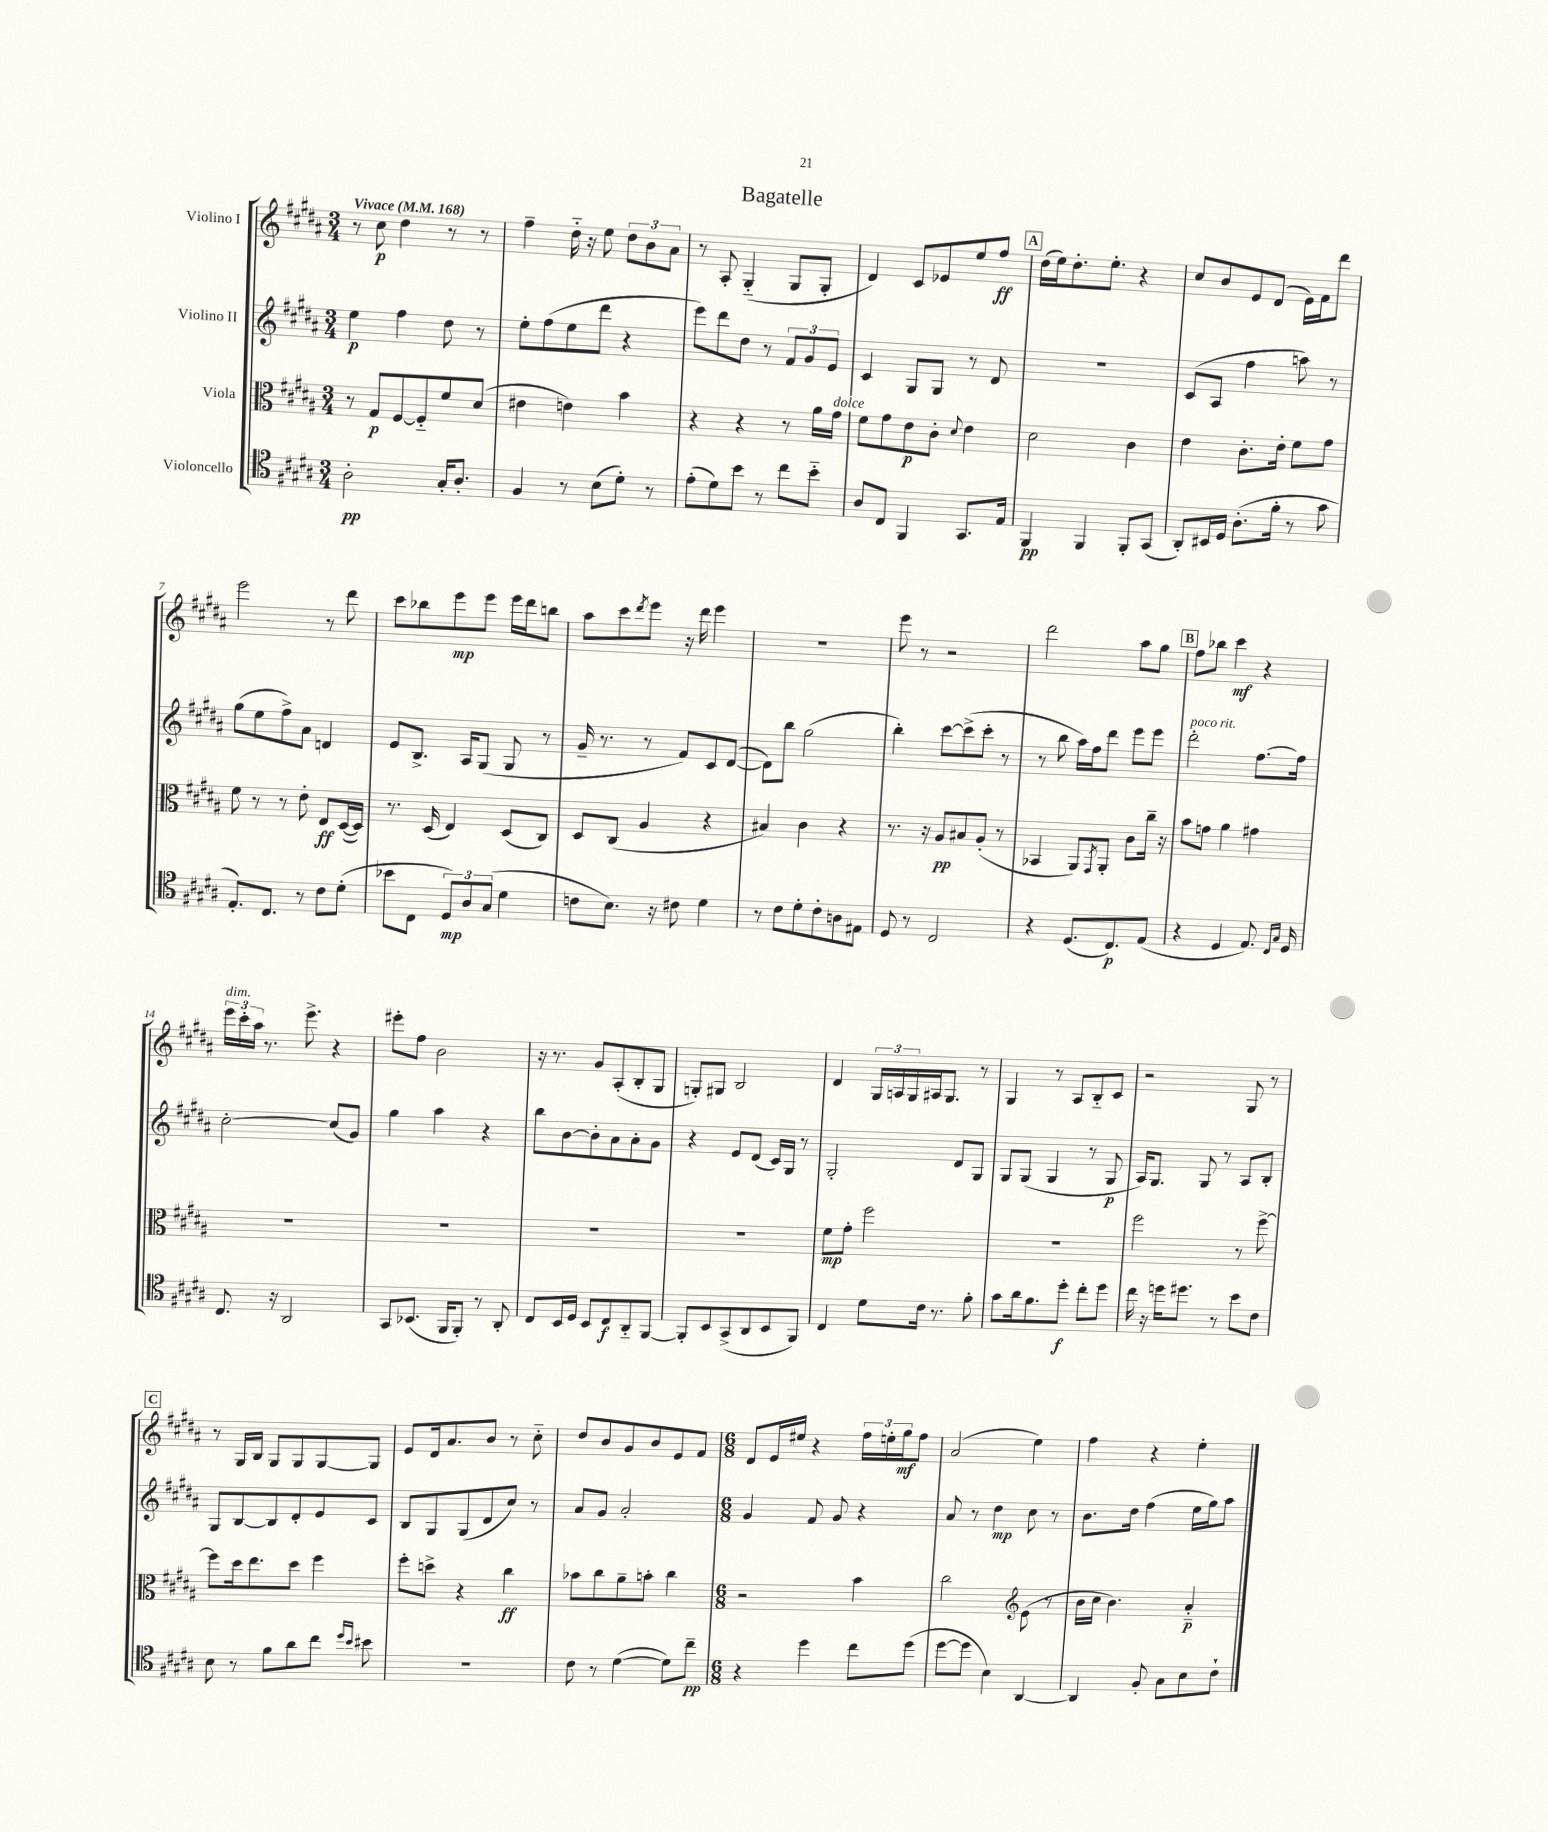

**kern	**kern	**kern	**kern
*staff4	*staff3	*staff2	*staff1
*clefC4	*clefC3	*clefG2	*clefG2
*k[f#c#g#d#a#]	*k[f#c#g#d#a#]	*k[f#c#g#d#a#]	*k[f#c#g#d#a#]
*M3/4	*M3/4	*M3/4	*M3/4
*MM168	*MM168	*MM168	*MM168
2A#'\	8r	4ee\	8r
.	8G#/L	.	8cc#\
.	[8F#/	4ff#\	4dd#\
.	8F#'~/]	.	.
16G#'/LK	8f#/	8dd#\	8r
8.A#'/J	.	.	.
.	(8d#/J	8r	8r
=	=	=	=
4F#/	4e#\	8ee'\L	4ff#~\
.	.	(8ff#\	.
8r	4e\)	8ee\	16dd#'~\
.	.	.	16r
(8B\L	.	8ddd#\J	8ee\
8d#'\J)	4b\	4r	12dd#\L
.	.	.	12b\
8r	.	.	.
.	.	.	12a#\J
=	=	=	=
(8e'\L	4r	8eee\L)	8r
8d#\)	.	8ddd#\	8A#'/
8b\J	4r	8dd#\J	(4G#'~/
8r	.	8r	.
8cc#\L	8r	12f#/L	8G#/L
.	.	12g#/	.
8b'~\J	16a#\LL	.	8G#'/J
.	.	12e/J	.
.	16g#\JJ	.	.
=	=	=	=
8A#/L	8f#\L	4c#/	4d#/)
8C#/J	8g#\	.	.
4FF#/	8e\	8G#/L	8c#/L
.	8c#'\J	8G#/J	8e-/
.	8qqd#/	.	.
8.GG#/L	4e\	8r	8ee/
.	.	8d#/	8ff#/J
16E/Jk	.	.	.
=	=	=	=
4FF#/	2d#\	2.r	(16dd#\LL
.	.	.	16ee\J)
.	.	.	8.dd#'\
4FF#/	.	.	.
.	.	.	8.ee'\J
8FF#'/L	4c#\	.	4r
(8GG#/J	.	.	.
=	=	=	=
8AA#'/L)	4e\	(8c#/L	8cc#/L
16BB#/L	.	8A#/J	8b/
16D#/JJ	.	.	.
(8.A#'\L	8.c#'\L	4ff#\	8e/
.	.	.	(8d#/J
16f#'\Jk	16e'\Jk	.	.
8r	8f#\L	8aa\)	16e\LL)
.	.	.	16f#\J
8g#\	8g#\J	8r	8ddd#\J
=	=	=	=
8.E'/L)	8f#\	(8gg#\L	2eee\
.	8r	8ee\	.
8.C#/J	.	.	.
.	8r	8ff#^\)	.
8r	8e'\	8a#\J	.
8c#\L	8E/L	4d/	8r
(8d#'\J	([16D#/L	.	8ddd#\
.	16D#/]JJ)	.	.
=	=	=	=
8b-\L	8.r	8e/L	8ccc#\L
8C#\J	.	8.B^/J	8bb-\
.	(16D#/	.	.
12D#/L)	4E/)	.	8eee\
.	.	16A#/LK	.
12A#/	.	.	.
.	.	(8G#/J	8eee\J
(12G#/J	.	.	.
4d#\	(8D#/L	8G#/	16eee\LL
.	.	.	16ddd#\J
.	8C#/J)	8r	8bb\J
=	=	=	=
8c\L	8D#/L	16g#~/	8aa#\L
.	.	8.r	.
8.B\J)	(8C#/J	.	8ccc#\
.	.	.	8qddd#/
.	4A#/	8r	8eee\J
16r	.	.	.
8c#\	.	8f#/L)	16r
.	.	.	16ddd#\
4d#\	4r	8c#/	4eee\
.	.	([8d#/J	.
=	=	=	=
8r	4B#/)	8d#\]L)	2.r
8c#\L	.	8bb\J	.
8d#'\	4c#\	(2gg#\	.
8c#'\	.	.	.
8A\	4r	.	.
8E#\J	.	.	.
=	=	=	=
8D#/	8.r	4bb'\)	8eee\
8r	.	.	8r
.	16r	.	.
2C#/	8A#/L	[8ccc#\L	2r
.	8B#/	(8ccc#^\]	.
.	(8A#'/J	8ccc#'\J	.
.	8r	8r	.
=	=	=	=
4r	4BB-/	8r	2ddd#\
.	.	8bb\	.
(8.D#/L	8AA#/L)	16aa#\LL)	.
.	.	16ff#\J	.
.	8qGG#/	.	.
.	8AA#'/J	8ddd#\J	.
8.C#/)	.	.	.
.	8c#\L	8eee\L	8aa#\L
(8E/J	16cc#~\Jk	8eee\J	8gg#\J
.	16r	.	.
=	=	=	=
4r	8b\L	2ddd#'\	8ff#\L
.	8g\J	.	8bb-\J
4D#/	4a#\	.	4ccc#\
8.E/)	4g#\	[8.ff#\L	4r
16qqC#/LL	.	.	.
16qqG#/JJ	.	.	.
16D#/	.	16ff#\]Jk	.
=	=	=	=
8.C#/	2.r	[2cc#'\	24eee\LL
.	.	.	24ccc#'\
.	.	.	24aa#\JJ
.	.	.	8.r
16r	.	.	.
2AA#/	.	.	.
.	.	.	8.eee^\
.	.	(8cc#/]L	4r
.	.	8g#/J)	.
=	=	=	=
8GG#/L	2.r	4gg#\	8eee#'\L
(8.BB-/J	.	.	8ff#\J
.	.	4aa#\	2b\
16FF#/LK	.	.	.
8FF#'/J)	.	.	.
8r	.	4r	.
8AA#'/	.	.	.
=	=	=	=
8C#/L	2.r	8bb\L	16r
.	.	.	8.r
16BB/L	.	[8b\	.
16D#/JJ	.	.	.
8BB/L	.	8b'\]	8g#/L
8C#/	.	8a#\	(8A#'/
8AA#'~/	.	8a#'\	8B'/
[8FF#/J	.	8g#\J	8G#/J
=	=	=	=
8FF#'/]L	2.r	4r	8G'/L)
8BB/	.	.	8G#/J
(8GG#^/	.	8e/L	2B/
8AA#/	.	(8d#/J	.
8BB/	.	16c#/LL)	.
.	.	16G#/JJ	.
8FF#/J)	.	8r	.
=	=	=	=
4C#/	8f#\L	2G#'/	4d#/
.	8g#'\J	.	.
8d#\L	2ff#\	.	24G#/LL
.	.	.	24A/
.	.	.	24G#/
16c#\Jk	.	.	16A#/J
8.r	.	.	8.G#/J
.	.	8d#/L	.
8f#'\	.	8G#/J	8r
=	=	=	=
8g#\L	2.r	8G#/L	4G#/
16a#\k	.	(8G#/J	.
8.f#\	.	.	.
.	.	4G#/	8r
8dd#'\J	.	.	8A#/L
8cc#'\L	.	8r	8B'~/
8dd#\J	.	8G#/	8c#/J
=	=	=	=
16cc#\	2ff#\	16A#/LK)	2r
16r	.	8.G#/J	.
16dd\LK	.	.	.
8.dd#\J	.	.	.
.	.	8G#/	.
8r	.	8r	.
8b\L	8r	8A#/L	8G#/
8c#\J	[8ff#^\	8B'/J	8r
=	=	=	=
8B\	8ff#\]L	8G#/L	8r
8r	16dd#\k	[8B/	16G#/LL
.	8.ee\	.	16B/JJ
8f#\L	.	8B/]	8G#/L
8a#\	8dd#\J	8d#'/	8G#/
8cc#\J	4ff#\	8e/	[8G#/
16qqdd#/LL	.	.	.
16qqb/JJ	.	.	.
8b#\	.	8c#/J	8G#/]J
=	=	=	=
2.r	8ff#'\L	8B/L	8e/L
.	8dd^\J	8G#/	16d#/k
.	.	.	8.a#/
.	4r	(8G#/	.
.	.	8d#/	8b/J
.	4cc#\	8cc#/J)	8r
.	.	8r	8cc#'~\
=	=	=	=
8c#\	8b-\L	8a#/L	8dd#/L
8r	8cc#\	8g#/J	8b/
([4d#\	8a#~\	2a#'/	8g#/
.	8b'\J	.	8b/
8d#\]L)	4cc#\	.	8e/
8cc#~\J	.	.	8f#/J
=	=	=	=
*M6/8	*M6/8	*M6/8	*M6/8
4r	2r	4g#/	8d#/L
.	.	.	16e/L
.	.	.	16ee#/JJ
4dd#\	.	8f#/	4r
.	.	8g#/	.
8cc#\L	4b\	4r	24ff#\LL
.	.	.	24ee'\
.	.	.	24gg#\J
(8dd#\J	.	.	8ff#\J
=	=	=	=
[8dd#\L	2cc#\	8a#/	(2a#/
8dd#\]J	.	8r	.
4B\)	.	4dd#\	.
[4AA#/	(8e\	8cc#\	4ee\)
.	8r	8r	.
=	=	=	=
*	*clefG2	*	*
4AA#/]	16b\LL	8.b\L	4ff#\
.	16cc#\JJ	.	.
.	4.b\)	.	.
.	.	16dd#\Jk	.
8F#'/	.	(4ff#\	4r
8G#\L	.	.	.
8B\	4a#'~/	16ee\LL	4ee'\
.	.	16gg#\J)	.
8c#`\J	.	8aa#\J	.
==	==	==	==
*-	*-	*-	*-
